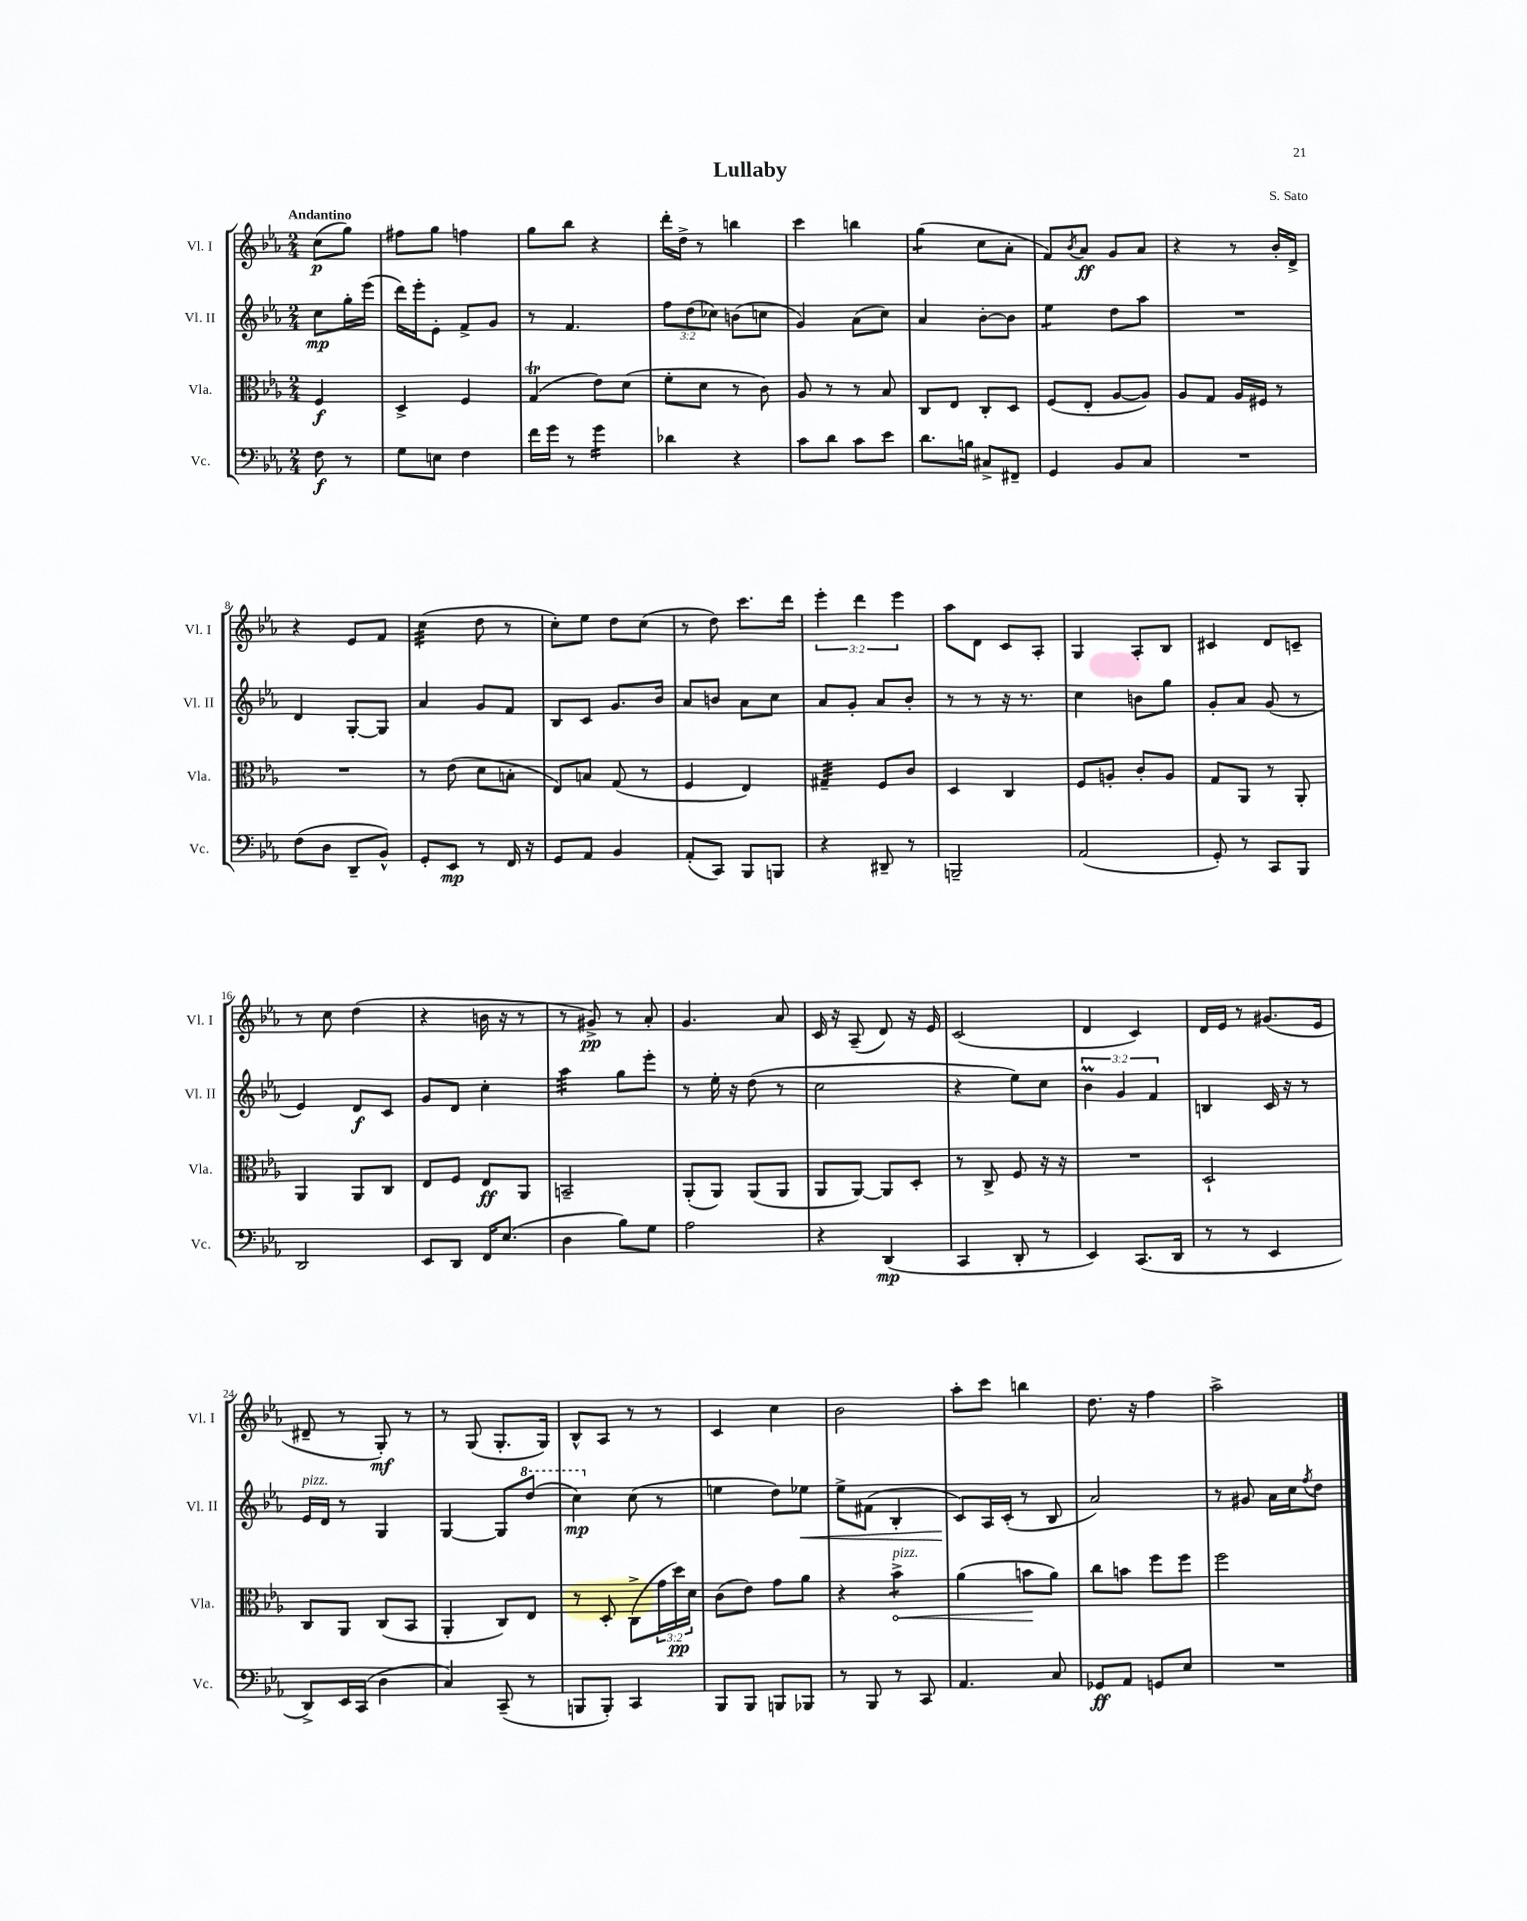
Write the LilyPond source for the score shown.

\header { title = "Lullaby" composer = "S. Sato" }
<<
\new StaffGroup <<
\new Staff = "s0" \with { instrumentName = "Vl. I" shortInstrumentName = "Vl. I" } {
    \clef treble \key ees \major \numericTimeSignature \time 2/4 \override Staff.TupletNumber.text = #tuplet-number::calc-fraction-text \partial 4 \tempo "Andantino"
    c''8\p( g''8) |
    fis''8 g''8 f''4 |
    g''8 bes''8 r4 |
    d'''16-. d''16-> r8 b''4 |
    c'''4 b''4 |
    g''4:8( c''8 aes'8-. |
    f'8) \acciaccatura { bes'8 } aes'8\ff g'8 aes'8 |
    r4 r8 bes'16-. d'16-> |
    r4 ees'8 f'8 |
    c''4:32( d''8 r8 |
    c''8-.) ees''8 d''8 c''8( |
    r8 d''8) c'''8. d'''16 |
    \tuplet 3/2 { ees'''4-. d'''4 ees'''4 } |
    aes''8 d'8 c'8 aes8-. |
    g4 aes8-. bes8 |
    cis'4 d'8 c'8-- |
    r8 c''8 d''4( |
    r4 b'16 r16 r8 |
    r8 gis'8->\pp) r8 aes'8-. |
    g'4. aes'8 |
    c'16 r16 aes8--( d'8) r16 ees'16 |
    c'2( |
    d'4 c'4) |
    d'16 ees'16 r8 gis'8.( ees'16 |
    dis'8-- r8 g8-.\mf) r8 |
    r8 g8( g8.-. g16) |
    bes8-^ aes8 r8 r8 |
    c'4 c''4 |
    bes'2 |
    aes''8-. c'''8 b''4 |
    d''8. r16 f''4 |
    aes''2-> \bar "|." |
}
\new Staff = "s1" \with { instrumentName = "Vl. II" shortInstrumentName = "Vl. II" } {
    \clef treble \key ees \major \numericTimeSignature \time 2/4 \override Staff.TupletNumber.text = #tuplet-number::calc-fraction-text \partial 4
    c''8\mp g''16-. ees'''16( |
    d'''16) ees'''16-. ees'8-. f'8-> g'8 |
    r8 f'4. |
    \tuplet 3/2 { f''8 d''8( ces''8) } b'8( c''8 |
    g'4) aes'8( c''8) |
    aes'4 bes'8~-. bes'8 |
    ees''4:8 d''8 aes''8 |
    R2 |
    d'4 g8~-. g8 |
    aes'4 g'8 f'8 |
    bes8 c'8 g'8. bes'16 |
    aes'8 b'8 aes'8 c''8 |
    aes'8 g'8-. aes'8 bes'8-. |
    r8 r8 r16 r8. |
    c''4 b'8 g''8 |
    g'8-. aes'8 g'8( r8 |
    ees'4) d'8\f c'8 |
    g'8 d'8 c''4-. |
    aes''4:32 g''8 ees'''8-. |
    r8 ees''16-. r16 d''8( r8 |
    c''2 |
    r4 ees''8) c''8 |
    \tuplet 3/2 { bes'4\prall g'4 f'4 } |
    b4 c'16 r16 r8 |
    ees'16^\markup { \italic "pizz." } d'16 r8 g4 |
    g4~ g8 \ottava #1 d'''8( |
    c'''4\mp) \ottava #0 c''8( r8 |
    e''4 d''8) ees''8\< |
    ees''8-> fis'8( bes4-. |
    c'8\!) aes16 c'16-.( r8 bes8 |
    aes'2) |
    r8 gis'8 aes'16 c''16 \acciaccatura { f''8 } d''8 \bar "|." |
}
\new Staff = "s2" \with { instrumentName = "Vla." shortInstrumentName = "Vla." } {
    \clef alto \key ees \major \numericTimeSignature \time 2/4 \override Staff.TupletNumber.text = #tuplet-number::calc-fraction-text \partial 4
    f4\f |
    d4-> f4 |
    g4\trill( ees'8) d'8( |
    f'8-. d'8 r8 c'8) |
    aes8 r8 r8 bes8 |
    c8 ees8 c8-. d8 |
    f8( ees8-. aes8~ aes8) |
    aes8 g8 aes16 fis16 r8 |
    R2 |
    r8 ees'8( d'8 b8-. |
    ees8) b8 g8( r8 |
    f4 ees4) |
    gis4:32-- f8 c'8 |
    d4 c4 |
    f8 a8-. c'8-. a8 |
    g8 aes,8 r8 aes,8-. |
    aes,4 aes,8 c8 |
    ees8 f8 ees8\ff aes,8 |
    b,2-- |
    aes,8-.( aes,8) aes,8( aes,8 |
    aes,8 aes,8~) aes,8 d8-. |
    r8 c8-> f8 r16 r16 |
    R2 |
    d2-! |
    c8 aes,8 c8( bes,8 |
    aes,4-. c8) ees8 |
    r8 d8-. c8->( \tuplet 3/2 { g'16 d''16\pp) d'16 } |
    c'8( ees'8) g'8 aes'8 |
    r4 \once \override Hairpin.circled-tip = ##t bes'4:8->\<^\markup { \italic "pizz." } |
    aes'4( b'8\! aes'8) |
    c''8 b'8 f''8 f''8 |
    f''2 \bar "|." |
}
\new Staff = "s3" \with { instrumentName = "Vc." shortInstrumentName = "Vc." } {
    \clef bass \key ees \major \numericTimeSignature \time 2/4 \partial 4
    f8\f r8 |
    g8 e8 f4 |
    f'16 g'16 r8 g'4:16 |
    des'4 r4 |
    c'8 d'8 c'8 ees'8 |
    d'8. b16 cis8-> fis,8-- |
    g,4 bes,8 c8 |
    R2 |
    f8( d8 d,8-- bes,8-^) |
    g,8-. ees,8\mp r8 f,16 r16 |
    g,8 aes,8 bes,4 |
    aes,8-.( c,8) bes,,8 b,,8 |
    r4 dis,8-- r8 |
    b,,2-- |
    aes,2( |
    g,8-.) r8 c,8 bes,,8 |
    d,2 |
    ees,8 d,8 f,16 ees8.( |
    d4 bes8) g8 |
    aes2 |
    r4 d,4\mp( |
    c,4 d,8-. r8 |
    ees,4) c,8.( d,16 |
    r8 r8 ees,4 |
    d,8->) ees,16 c,16( d4 |
    c4) c,8--( r8 |
    b,,8 b,,8-.) c,4 |
    bes,,8 bes,,8 b,,8 bes,,8 |
    r8 bes,,8 r8 c,8 |
    aes,4. c8 |
    ges,8\ff aes,8 g,8 ees8 |
    R2 \bar "|." |
}
>>
>>
